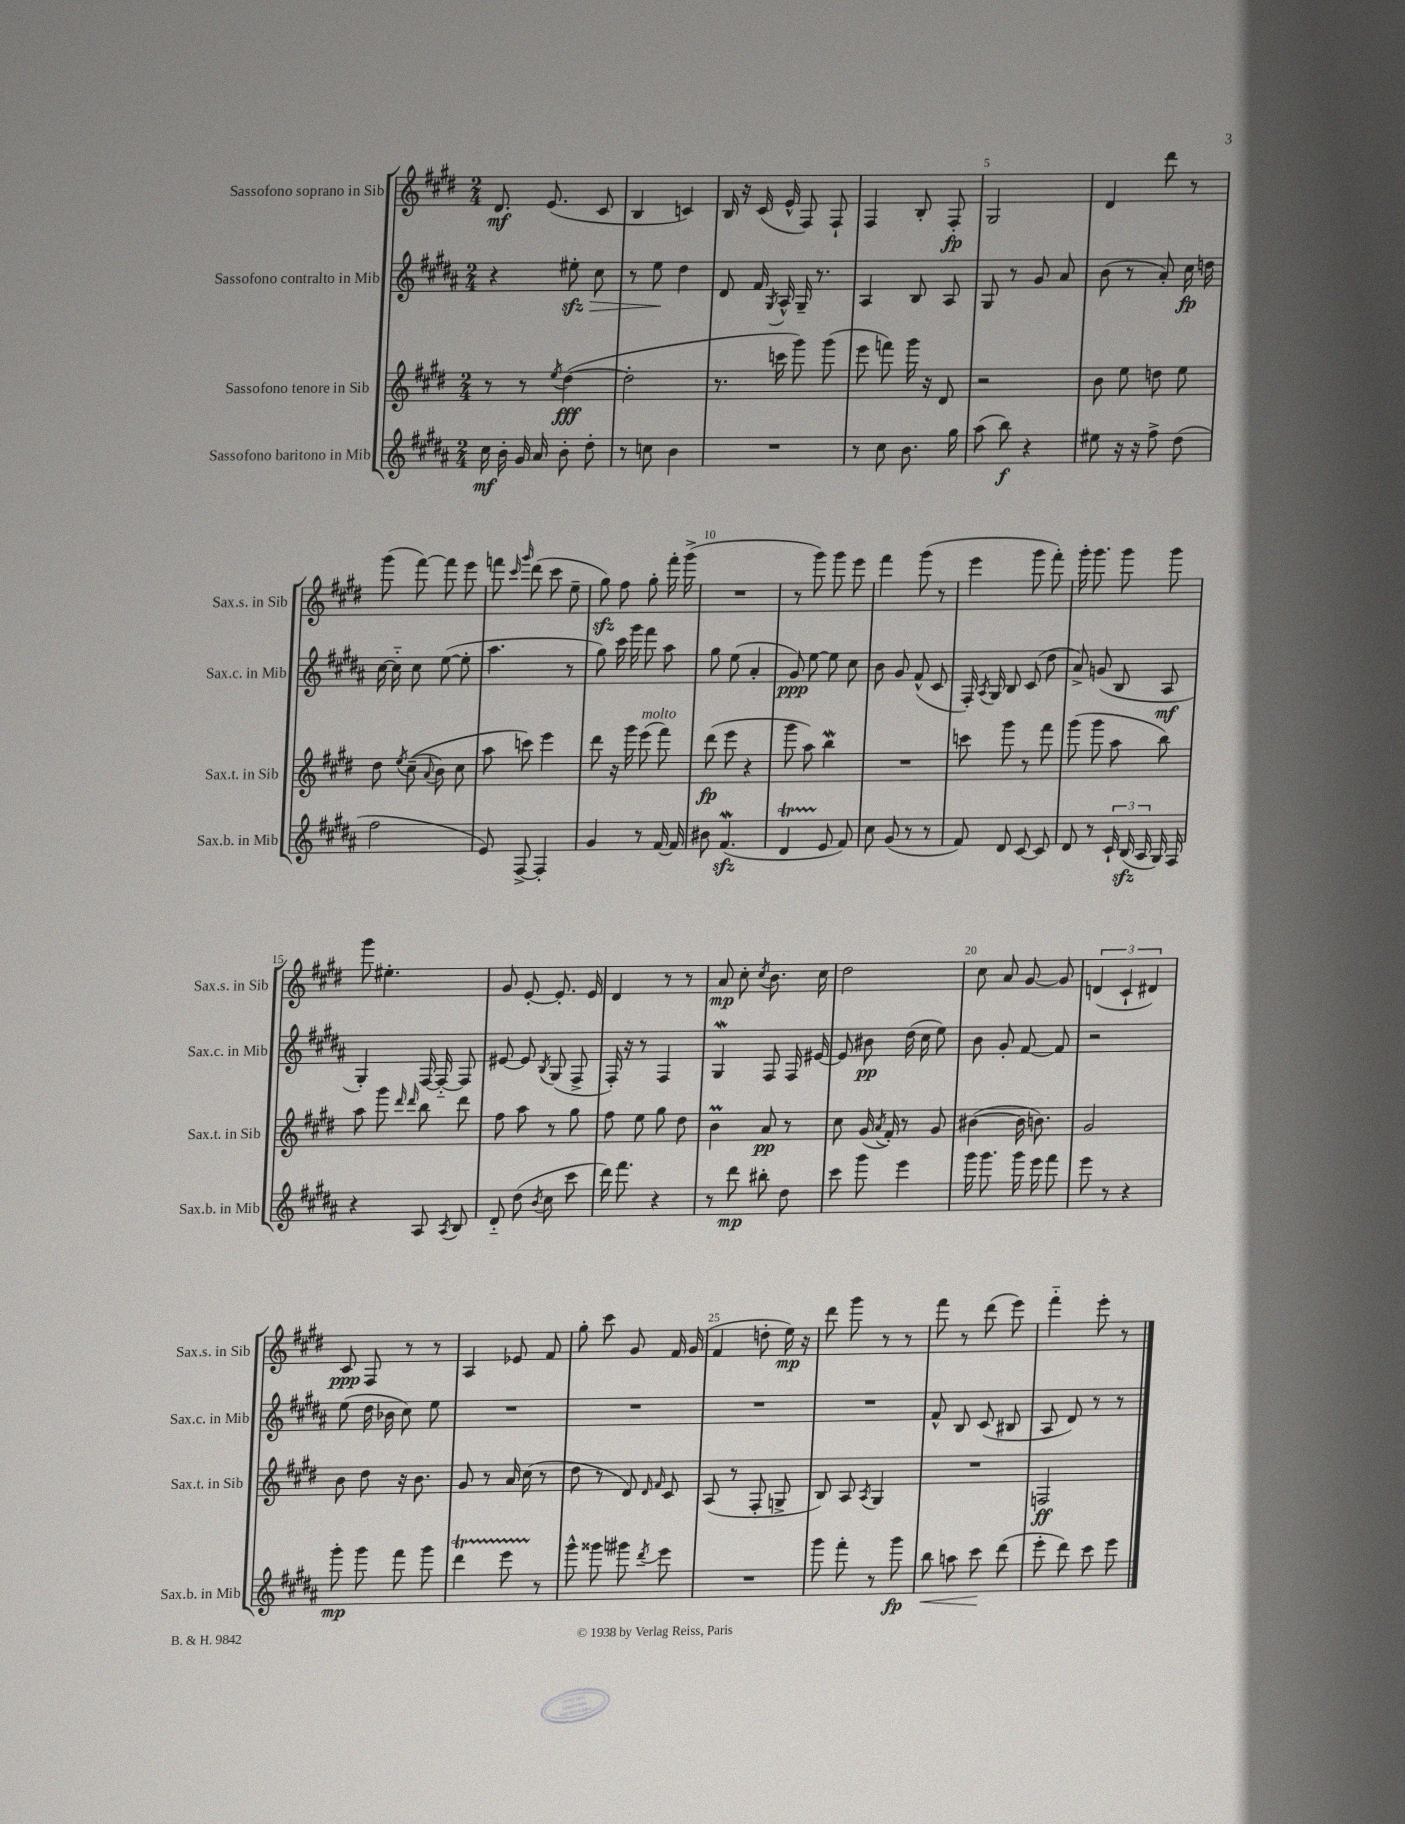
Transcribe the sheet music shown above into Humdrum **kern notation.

**kern	**kern	**kern	**kern
*staff4	*staff3	*staff2	*staff1
*clefG2	*clefG2	*clefG2	*clefG2
*k[f#c#g#d#a#]	*k[f#c#g#d#]	*k[f#c#g#d#a#]	*k[f#c#g#d#]
*M2/4	*M2/4	*M2/4	*M2/4
16cc#\	8r	4r	8.d#/
16b'\	.	.	.
16g#/	8r	.	.
16a#/	.	.	(8.e/
.	8qee/	.	.
8b'\	([4dd#\	8ee#'\	.
8dd#'\	.	8cc#\	8c#/
=	=	=	=
8r	2dd#'\]	8r	4B/
8cc\	.	8ee\	.
4b\	.	4dd#\	4c/)
=	=	=	=
2r	8.r	8d#/	16B/
.	.	.	16r
.	.	16f#/	(16c#/
.	.	8qG#/	.
.	16ccc\	16A#^^/	16e^^/
.	8ggg#\)	16G#~/	8F#/)
.	.	8.r	.
.	(8ggg#\	.	8F#`/
=	=	=	=
8r	8eee\	4A#/	4F#/
8cc#\	8fff\)	.	.
8.b\	16ggg#\	8B/	8B'/
.	16r	.	.
.	8d#/	8A#/	8F#'/
16gg#\	.	.	.
=	=	=	=
(8aa#\	2r	8G#/	2G#/
8bb\)	.	8r	.
4r	.	8g#/	.
.	.	8a#/	.
=	=	=	=
8ee#\	8b\	(8b\	4d#/
16r	8ee\	8r	.
16r	.	.	.
8ff#^\	8dd\	8a#'/)	8ddd#\
(8dd#\	8ee\	16cc#\	8r
.	.	16dd\	.
=	=	=	=
2ff#\	8dd#\	[16cc#\	(8ggg#\
.	.	16cc#'~\]	.
.	8qee/	.	.
.	&((8cc#~\	8cc#\	[8fff#\)
.	8qqa/	.	.
.	8b\)	([8ee\	8fff#\]
.	8cc#\	8ee'\]	8eee\
=	=	=	=
8e/)	8aa\	4.aa#\	8fff\
.	.	.	16qqccc#/
.	.	.	16qqggg#/
[8F#^/	8ccc\&)	.	(8ddd#\
4F#'/]	4eee\	.	8ccc#\
.	.	8r	8ee~\
=	=	=	=
4g#/	8ddd#\	8gg#\)	8gg#\)
.	16r	16ccc#\	8ff#\
.	16ggg#\	16ggg#\	.
8r	(8eee\	8fff#\	8gg#'\
[16f#/	8fff#\)	8aa#\	16fff#'\
16f#/]	.	.	(16ggg#^\
=	=	=	=
8b#\	(8ddd#\	8gg#\	2r
(4.f#/	8eee\	(8ee\	.
.	4r	4a#'/	.
=	=	=	=
4d#/	8ggg#\	8g#/)	8r
.	8aa\)	[8ee\	8ggg#\)
8e/	4bb\	8ee\]	8ggg#\
8f#/)	.	8cc#\	8eee\
=	=	=	=
8cc#\	2r	8b\	4fff#\
(8g#/	.	8g#/	.
8r	.	(8f#^^/	(8ggg#\
8r	.	8c#/	8r
=	=	=	=
8f#/)	8ccc\	16F#'/)	4eee\
.	.	8qA#/	.
.	.	16G#/	.
8d#/	8ggg#\	8B/	.
[8c#/	8r	(8c#/	8ggg#\
8c#/]	8fff#\	8dd#\	8fff#'\)
=	=	=	=
8d#/	(8ggg#\	8a#^/)	16ggg#'\
.	.	.	8.ggg#\
8r	8ggg#\	(8g/	.
24c#`/	8aa\	8B/	8ggg#\
(24B/	.	.	.
24A#/	.	.	.
16G#/)	8bb\)	8A#/	8ggg#\
16F#/	.	.	.
=	=	=	=
4r	8aa\	4G#'/)	8ggg#\
.	8ggg#\	.	4.ee#'\
.	16qqddd#/	.	.
.	16qqddd#/	.	.
8A#/	8bb\	[16F#/	.
.	.	16F#'~/_	.
8qA#/	.	.	.
8B/	8ddd#\	8F#/]	.
=	=	=	=
8d#'~/	8ff#\	[8e#/	8g#/
(8dd#\	8aa\	8e#/]	[8e'/
8qb/	.	8qB/	.
8cc#\	8r	(8G#/	8.e'/]
8ccc#\	8gg#\	8F#^/	.
.	.	.	16e/
=	=	=	=
16ddd#\)	8ff#\	16F#'/)	4d#/
8.fff#\	.	16r	.
.	8ee\	8r	.
4r	8gg#\	4F#/	8r
.	8dd#\	.	8r
=	=	=	=
8r	4b\	4G#/	8a/
8ddd#\	.	.	8cc#'\
.	.	.	8qcc#/
8bb#'\	8a/	8F#/	8.b\
8dd#\	8r	16F#/	.
.	.	[16e#/	16cc#\
=	=	=	=
8ccc#\	8cc#\	8e#/]	2dd#\
8ggg#\	(16g#/	8b#\	.
.	8qa/	.	.
.	16f#'/)	.	.
4eee\	8r	(16dd#\	.
.	.	16cc#\	.
.	8g#/	8ee\)	.
=	=	=	=
16ggg#\	([4b#\	8b\	8cc#\
8.ggg#\	.	.	.
.	.	8g#'/	8a/
16ggg#\	16b#\]	[8f#/	[8g#/
16eee\	8.b\)	.	.
8fff#\	.	8f#/]	8g#/]
=	=	=	=
8eee\	2g#/	2r	(6d/
8r	.	.	.
.	.	.	6c#`/
4r	.	.	.
.	.	.	6d#/)
=	=	=	=
8ggg#'\	8b\	(8ee\	8c#/
8ggg#\	8dd#\	16dd#\	8F#/
.	.	16b-\	.
8fff#\	16r	8cc#\)	8r
.	8.b\	.	.
8ggg#\	.	8ee\	8r
=	=	=	=
4ddd#\	8g#/	2r	4A/
.	8r	.	.
8eee\	16a/	.	8e-/
.	(16cc#\	.	.
8r	8r	.	8f#/
=	=	=	=
8ggg#^^\	8dd#\	2r	8gg#'\
8ggg##\	8r	.	8ccc#\
8ggg#\	8d#/)	.	8g#/
.	16qqd#/	.	.
8qddd#/	16qqf#/	.	.
8eee\	8c#/	.	16f#/
.	.	.	(16g#/
=	=	=	=
2r	(8A/	2r	4f#/
.	8r	.	.
.	8F#'/	.	8dd'\
.	8G^/	.	16ee\)
.	.	.	16r
=	=	=	=
8ggg#\	8B/)	2r	8ddd#\
8fff#'\	8A/	.	8ggg#\
.	8qA/	.	.
8r	4G#/	.	8r
8ggg#\	.	.	8r
=	=	=	=
8bb\	2r	8f#^^/	8fff#\
8aa\	.	8B/	8r
8ccc#\	.	(8c#/	(8ddd#\
(8ddd#\	.	8B#/	8eee\)
=	=	=	=
8eee'\	2F/	8A#/	4fff#'~\
8ddd#\)	.	8d#/)	.
8ccc#\	.	8r	8eee'\
8eee\	.	8r	8r
==	==	==	==
*-	*-	*-	*-
